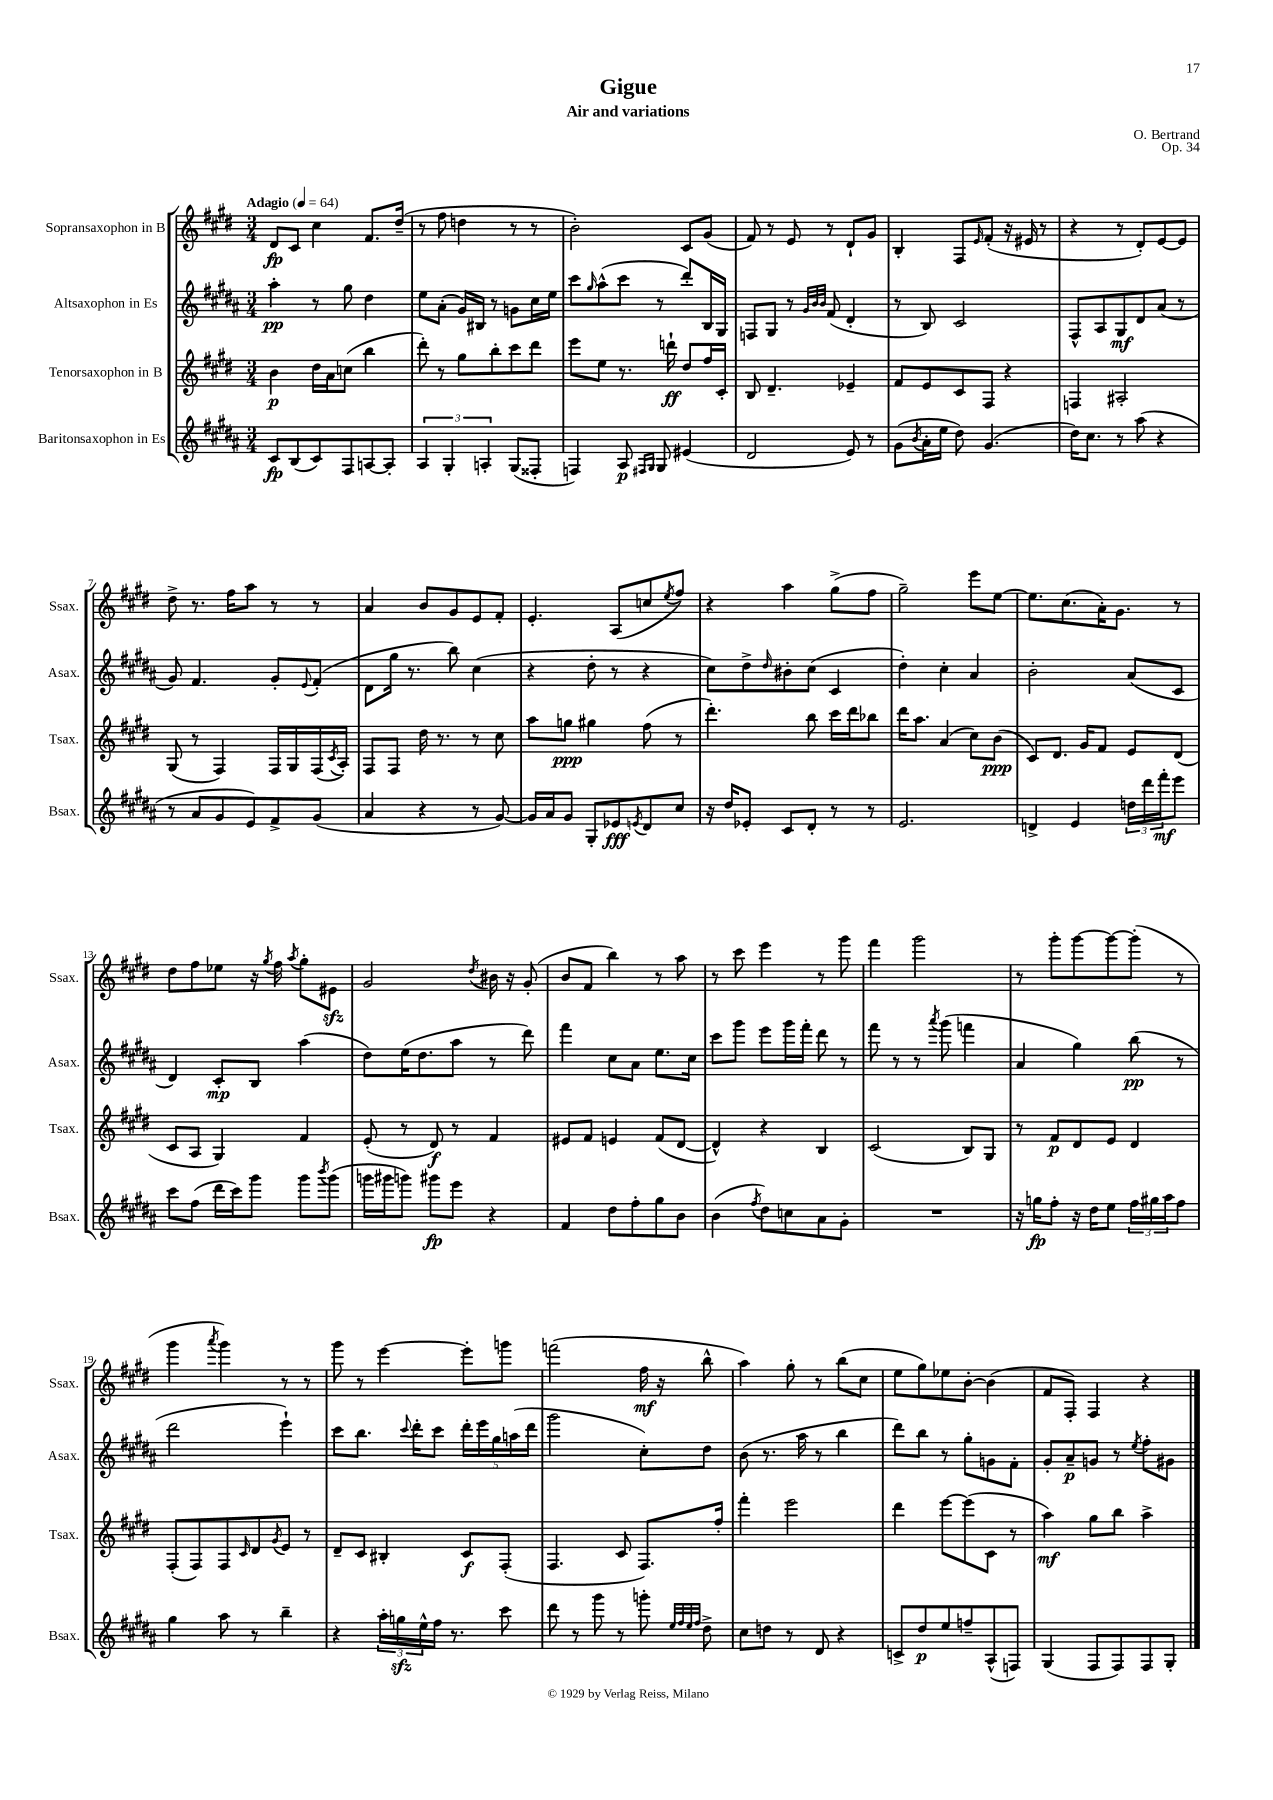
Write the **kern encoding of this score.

**kern	**dynam	**kern	**dynam	**kern	**dynam	**kern	**dynam
*part4	*part4	*part3	*part3	*part2	*part2	*part1	*part1
*staff4	*staff4	*staff3	*staff3	*staff2	*staff2	*staff1	*staff1
*I"Baritonsaxophon in Es	*	*I"Tenorsaxophon in B	*	*I"Altsaxophon in Es	*	*I"Sopransaxophon in B	*
*I'Bsax.	*	*I'Tsax.	*	*I'Asax.	*	*I'Ssax.	*
*clefG2	*	*clefG2	*	*clefG2	*	*clefG2	*
*k[f#c#g#d#a#]	*	*k[f#c#g#d#]	*	*k[f#c#g#d#a#]	*	*k[f#c#g#d#]	*
*M3/4	*	*M3/4	*	*M3/4	*	*M3/4	*
*MM64	*	*MM64	*	*MM64	*	*MM64	*
=1	=1	=1	=1	=1	=1	=1	=1
!	!	!	!	!	!	!LO:TX:a:B:t=Adagio	!
8c#/L	fp	4b\	p	4aa#'\	pp	8d#/L	fp
(8B/	.	.	.	.	.	8c#/J	.
8c#/)	.	16dd#\LL	.	8r	.	4cc#\	.
.	.	16a\J	.	.	.	.	.
8F#/	.	(8ccn\J	.	8gg#\	.	.	.
[8An/	.	4bb\	.	4dd#\	.	8.f#/L	.
8A'/J]	.	.	.	.	.	.	.
.	.	.	.	.	.	(16dd#~/Jk	.
=2	=2	=2	=2	=2	=2	=2	=2
6A#/	.	8ddd#'\)	.	8ee\L	.	8r	.
.	.	8r	.	(8a#'\J	.	8ff#\	.
6G#'/	.	.	.	.	.	.	.
.	.	8gg#\L	.	16g#/LL)	.	4ddn\	.
.	.	.	.	16B#X/JJ	.	.	.
6An'/	.	.	.	.	.	.	.
.	.	8bb'\	.	8r	.	.	.
(8G#/L	.	8ccc#\	.	8gn\L	.	8r	.
8F##X'/J	.	8ddd#\J	.	16cc#\L	.	8r	.
.	.	.	.	16ee\JJ	.	.	.
=3	=3	=3	=3	=3	=3	=3	=3
4Fn/)	.	8eee\L	.	8ccc#\L	.	2b'\)	.
.	.	.	.	16qqgg#/	.	.	.
.	.	8ee\J	.	(8aa#^^\	.	.	.
8A#/	p	8.r	.	8ccc#\J	.	.	.
16qqF#X/LL	.	.	.	.	.	.	.
16qqG#/JJ	.	.	.	.	.	.	.
8G#/	.	.	.	8r	.	.	.
.	.	16dddn`\	ff	.	.	.	.
(4e#X/	.	8dd#/L	.	8ddd#'/L)	.	8c#/L	.
.	.	16ff#/L	.	16B/L	.	(8g#/J	.
.	.	16c#'/JJ	.	16G#/JJ	.	.	.
=4	=4	=4	=4	=4	=4	=4	=4
2d#/	.	8B/	.	8Fn/L	.	8f#/)	.
.	.	4.d#~/	.	8G#/J	.	8r	.
.	.	.	.	8r	.	8e/	.
.	.	.	.	32qqg#/LLL	.	.	.
.	.	.	.	32qqb/	.	.	.
.	.	.	.	32qqb/JJJ	.	.	.
.	.	.	.	(8f#/	.	8r	.
8e/)	.	4e-X~/	.	4d#'/	.	8d#`/L	.
8r	.	.	.	.	.	8g#/J	.
=5	=5	=5	=5	=5	=5	=5	=5
(8g#\L	.	8f#/L	.	8r	.	4B'/	.
8qb/	.	.	.	.	.	.	.
16a#'\L	.	8e/	.	8B/)	.	.	.
16ee\JJ	.	.	.	.	.	.	.
8dd#\)	.	8c#/	.	2c#/	.	8F#/L	.
.	.	.	.	.	.	16qqe/	.
(4.g#/	.	8F#/J	.	.	.	(8f#'/J	.
.	.	4r	.	.	.	16r	.
.	.	.	.	.	.	16e#X/	.
.	.	.	.	.	.	8r	.
=6	=6	=6	=6	=6	=6	=6	=6
16dd#\KL)	.	4Fn/	.	8F#^^/L	.	4r	.
8.cc#\J	.	.	.	.	.	.	.
.	.	.	.	8A#/	.	.	.
8r	.	2A#X'/	.	8G#/	mf	8r	.
(8aa#\	.	.	.	8d#/	.	8d#'/L)	.
4r	.	.	.	(8a#/J	.	[8e/	.
.	.	.	.	8r	.	8e/J]	.
!!LO:LB:g=z
=7	=7	=7	=7	=7	=7	=7	=7
8r	.	(8G#/	.	8g#/)	.	8dd#^\	.
8a#/L	.	8r	.	4.f#/	.	8.r	.
8g#/	.	4F#/)	.	.	.	.	.
.	.	.	.	.	.	16ff#\KL	.
8e/)	.	.	.	.	.	8aa\J	.
8f#^/	.	16F#/LL	.	8g#'/L	.	8r	.
.	.	16G#/	.	.	.	.	.
.	.	.	.	8qqe/	.	.	.
(8g#/J	.	(16F#/	.	(8f#'/J	.	8r	.
.	.	8qc#/	.	.	.	.	.
.	.	16A'/JJ)	.	.	.	.	.
=8	=8	=8	=8	=8	=8	=8	=8
4a#/	.	8F#/L	.	8d#\L	.	4a/	.
.	.	8F#/J	.	16gg#\Jk	.	.	.
.	.	.	.	8.r	.	.	.
4r	.	16dd#\	.	.	.	8b/L	.
.	.	8.r	.	.	.	.	.
.	.	.	.	8bb\)	.	8g#/	.
8r	.	8r	.	(4cc#\	.	8e/	.
[8g#/)	.	8cc#\	.	.	.	8f#'/J	.
=9	=9	=9	=9	=9	=9	=9	=9
16g#/LL]	.	8aa\L	.	4r	.	4.e'/	.
16a#/J	.	.	.	.	.	.	.
8g#/J	.	8ggn\J	ppp	.	.	.	.
8G#'/L	.	4gg#X\	.	8dd#'\	.	.	.
8e-X/	fff	.	.	8r	.	(8A/L	.
8qen/	.	.	.	.	.	.	.
8d#/	.	(8ff#\	.	4r	.	8ccn/	.
.	.	.	.	.	.	8qee/	.
8cc#/J	.	8r	.	.	.	8ff#/J)	.
=10	=10	=10	=10	=10	=10	=10	=10
16r	.	4.ddd#'\)	.	8cc#\L)	.	4r	.
16dd#/KL	.	.	.	.	.	.	.
8e-X'/J	.	.	.	8dd#^\	.	.	.
.	.	.	.	16qqdd#/	.	.	.
8c#/L	.	.	.	8b#X'\	.	4aa\	.
8d#'/J	.	8bb\	.	(8cc#\J	.	.	.
8r	.	16ccc#\LL	.	4c#/	.	(8gg#^\L	.
.	.	16ddd#\J	.	.	.	.	.
8r	.	8bb-X\J	.	.	.	8ff#\J	.
=11	=11	=11	=11	=11	=11	=11	=11
2.e/	.	16ddd#\KL	.	4dd#'\)	.	2gg#~\)	.
.	.	8.aa\J	.	.	.	.	.
.	.	(4a/	.	4cc#'\	.	.	.
.	.	8cc#\L)	.	4a#/	.	8eee\L	.
.	.	(8b\J	ppp	.	.	[8ee\J	.
=12	=12	=12	=12	=12	=12	=12	=12
4dn^/	.	8c#/L)	.	2b'\	.	8.ee\L]	.
.	.	8.d#/J	.	.	.	.	.
.	.	.	.	.	.	(8.cc#\	.
4e/	.	.	.	.	.	.	.
.	.	16g#/KL	.	.	.	.	.
.	.	8f#/J	.	.	.	16a'\K)	.
.	.	.	.	.	.	8.g#\J	.
24ddn\LL	.	8e/L	.	(8a#/L	.	.	.
24ddd#\	.	.	.	.	.	.	.
24fff#'\J	mf	.	.	.	.	.	.
8eee\J	.	(8d#/J	.	8c#/J	.	8r	.
!!LO:LB:g=z
=13	=13	=13	=13	=13	=13	=13	=13
8ccc#\L	.	8c#/L	.	4d#/)	.	8dd#\L	.
(8ff#\J	.	8A/J	.	.	.	8ff#\	.
16ddd#\LL	.	4G#/)	.	8c#'/L	mp	8ee-X\J	.
16ccc#\J)	.	.	.	.	.	.	.
8ggg#\J	.	.	.	8B/J	.	16r	.
.	.	.	.	.	.	8qgg#/	.
.	.	.	.	.	.	16ff#\	.
.	.	.	.	.	.	8qaa/	.
8ggg#\L	.	4f#/	.	(4aa#\	.	8gg#'\L	.
8qbbb/	.	.	.	.	.	.	.
(8ggg#\J	.	.	.	.	.	8e#Xzz\J	.
=14	=14	=14	=14	=14	=14	=14	=14
16gggn\LL	.	(8e'/	.	8dd#\L)	.	2g#/	.
16ggg#X\J	.	.	.	.	.	.	.
8gggn\J)	.	8r	.	(16ee\K	.	.	.
.	.	.	.	8.dd#\	.	.	.
8ggg#X\L	fp	8d#/)	f	.	.	.	.
8eee\J	.	8r	.	8aa#\J	.	.	.
.	.	.	.	.	.	8qdd#/	.
4r	.	4f#/	.	8r	.	16b#X\	.
.	.	.	.	.	.	16r	.
.	.	.	.	8ddd#\)	.	(8g#'/	.
=15	=15	=15	=15	=15	=15	=15	=15
4f#/	.	8e#X/L	.	4fff#\	.	8b/L	.
.	.	8f#/J	.	.	.	8f#/J	.
8dd#\L	.	4en/	.	8cc#\L	.	4bb\)	.
8ff#'\	.	.	.	8a#\J	.	.	.
8gg#\	.	(8f#/L	.	8.ee\L	.	8r	.
8b\J	.	[8d#/J	.	.	.	8aa\	.
.	.	.	.	16cc#\Jk	.	.	.
=16	=16	=16	=16	=16	=16	=16	=16
(4b\	.	4d#^^/])	.	8ccc#\L	.	8r	.
.	.	.	.	8ggg#\J	.	8ccc#\	.
8qff#/	.	.	.	.	.	.	.
8dd#\L)	.	4r	.	8eee\L	.	4eee\	.
8ccn\	.	.	.	16ggg#\L	.	.	.
.	.	.	.	16fff#'\JJ	.	.	.
8a#\	.	4B/	.	8ddd#\	.	8r	.
8g#'\J	.	.	.	8r	.	8ggg#\	.
=17	=17	=17	=17	=17	=17	=17	=17
2.r	.	(2c#/	.	8fff#\	.	4fff#\	.
.	.	.	.	8r	.	.	.
.	.	.	.	8r	.	2ggg#\	.
.	.	.	.	8qaaa#/	.	.	.
.	.	.	.	(8ggg#\	.	.	.
.	.	8B/L)	.	4fffn\	.	.	.
.	.	8G#/J	.	.	.	.	.
=18	=18	=18	=18	=18	=18	=18	=18
16r	.	8r	.	4a#/	.	8r	.
16ggn\KL	fp	.	.	.	.	.	.
8ff#'\J	.	8f#/L	p	.	.	8ggg#'\L	.
16r	.	8d#/	.	4gg#\)	.	[8ggg#\	.
16dd#\KL	.	.	.	.	.	.	.
8ee\J	.	8e/J	.	.	.	8ggg#\_	.
24ff#\LL	.	4d#/	.	(8bb\	pp	(8ggg#'\J]	.
24gg#X\	.	.	.	.	.	.	.
24aa#\J	.	.	.	.	.	.	.
8ff#\J	.	.	.	8r	.	8r	.
!!LO:LB:g=z
=19	=19	=19	=19	=19	=19	=19	=19
4gg#\	.	(8F#'/L	.	2ddd#\	.	4ggg#\	.
.	.	8F#/)	.	.	.	.	.
.	.	.	.	.	.	8qaaa/	.
8aa#\	.	8F#/	.	.	.	4ggg#\)	.
.	.	16qqc#/	.	.	.	.	.
8r	.	8d#/	.	.	.	.	.
.	.	8qg#/	.	.	.	.	.
4bb~\	.	8e/J	.	4eee`\)	.	8r	.
.	.	8r	.	.	.	8r	.
=20	=20	=20	=20	=20	=20	=20	=20
4r	.	8d#~/L	.	8ccc#\L	.	8ggg#\	.
.	.	8c#/J	.	8.bb\J	.	8r	.
24aa#'\LL	.	4B#X'/	.	.	.	[4eee\	.
24ggnzz\	.	.	.	.	.	.	.
.	.	.	.	8qqccc#/	.	.	.
.	.	.	.	16ddd#'\KL	.	.	.
24ee^^\	.	.	.	.	.	.	.
16ff#\JJ	.	.	.	8ccc#\J	.	.	.
8.r	.	.	.	.	.	.	.
.	.	8c#/L	f	20ddd#'\LL	.	8eee'\L]	.
.	.	.	.	20eee\	.	.	.
.	.	.	.	20gg#\	.	.	.
8ccc#\	.	(8F#'/J	.	.	.	8gggn\J	.
.	.	.	.	(20aan\	.	.	.
.	.	.	.	20ddd#\JJ	.	.	.
=21	=21	=21	=21	=21	=21	=21	=21
8ddd#\	.	4.F#/	.	2ggg#\	.	(2fffn\	.
8r	.	.	.	.	.	.	.
8ggg#\	.	.	.	.	.	.	.
8r	.	8c#/	.	.	.	.	.
8gggn'\	.	8.F#/L)	.	8cc#'\L)	.	16ff#\	mf
.	.	.	.	.	.	16r	.
32qqee/LLL	.	.	.	.	.	.	.
32qqff#/	.	.	.	.	.	.	.
32qqee/	.	.	.	.	.	.	.
32qqff#/JJJ	.	.	.	.	.	.	.
8dd#^\	.	.	.	8dd#\J	.	8bb^^\	.
.	.	16ff#'/Jk	.	.	.	.	.
=22	=22	=22	=22	=22	=22	=22	=22
8cc#\L	.	4fff#'\	.	(8b\	.	4aa\)	.
8ddn\J	.	.	.	8.r	.	.	.
8r	.	2eee\	.	.	.	8gg#'\	.
.	.	.	.	16aa#\	.	.	.
8d#/	.	.	.	8r	.	8r	.
4r	.	.	.	4bb\	.	(8bb\L	.
.	.	.	.	.	.	8cc#\J	.
=23	=23	=23	=23	=23	=23	=23	=23
8cn^/L	.	4ddd#\	.	8ddd#\L)	.	8ee\L	.
8dd#/	p	.	.	8bb\J	.	8gg#\)	.
8ee/	.	[8eee\L	.	8r	.	8ee-X\	.
8ffn~/	.	(8eee\]	.	8gg#'\L	.	[8b'\J	.
(8A#^^/	.	8c#\J	.	8gn\	.	(4b\]	.
8Fn/J)	.	8r	.	8f#'\J	.	.	.
=24	=24	=24	=24	=24	=24	=24	=24
(4G#/	.	4aa\)	mf	8g#'/L	.	8f#/L	.
.	.	.	.	8a#~/	p	8F#'/J)	.
8F#/L	.	8gg#\L	.	8gn/J	.	4F#/	.
8F#/)	.	8bb\J	.	8r	.	.	.
.	.	.	.	8qee/	.	.	.
8F#/	.	4aa^\	.	8ff#'\L	.	4r	.
8G#'/J	.	.	.	8g#X\J	.	.	.
==	==	==	==	==	==	==	==
*-	*-	*-	*-	*-	*-	*-	*-
